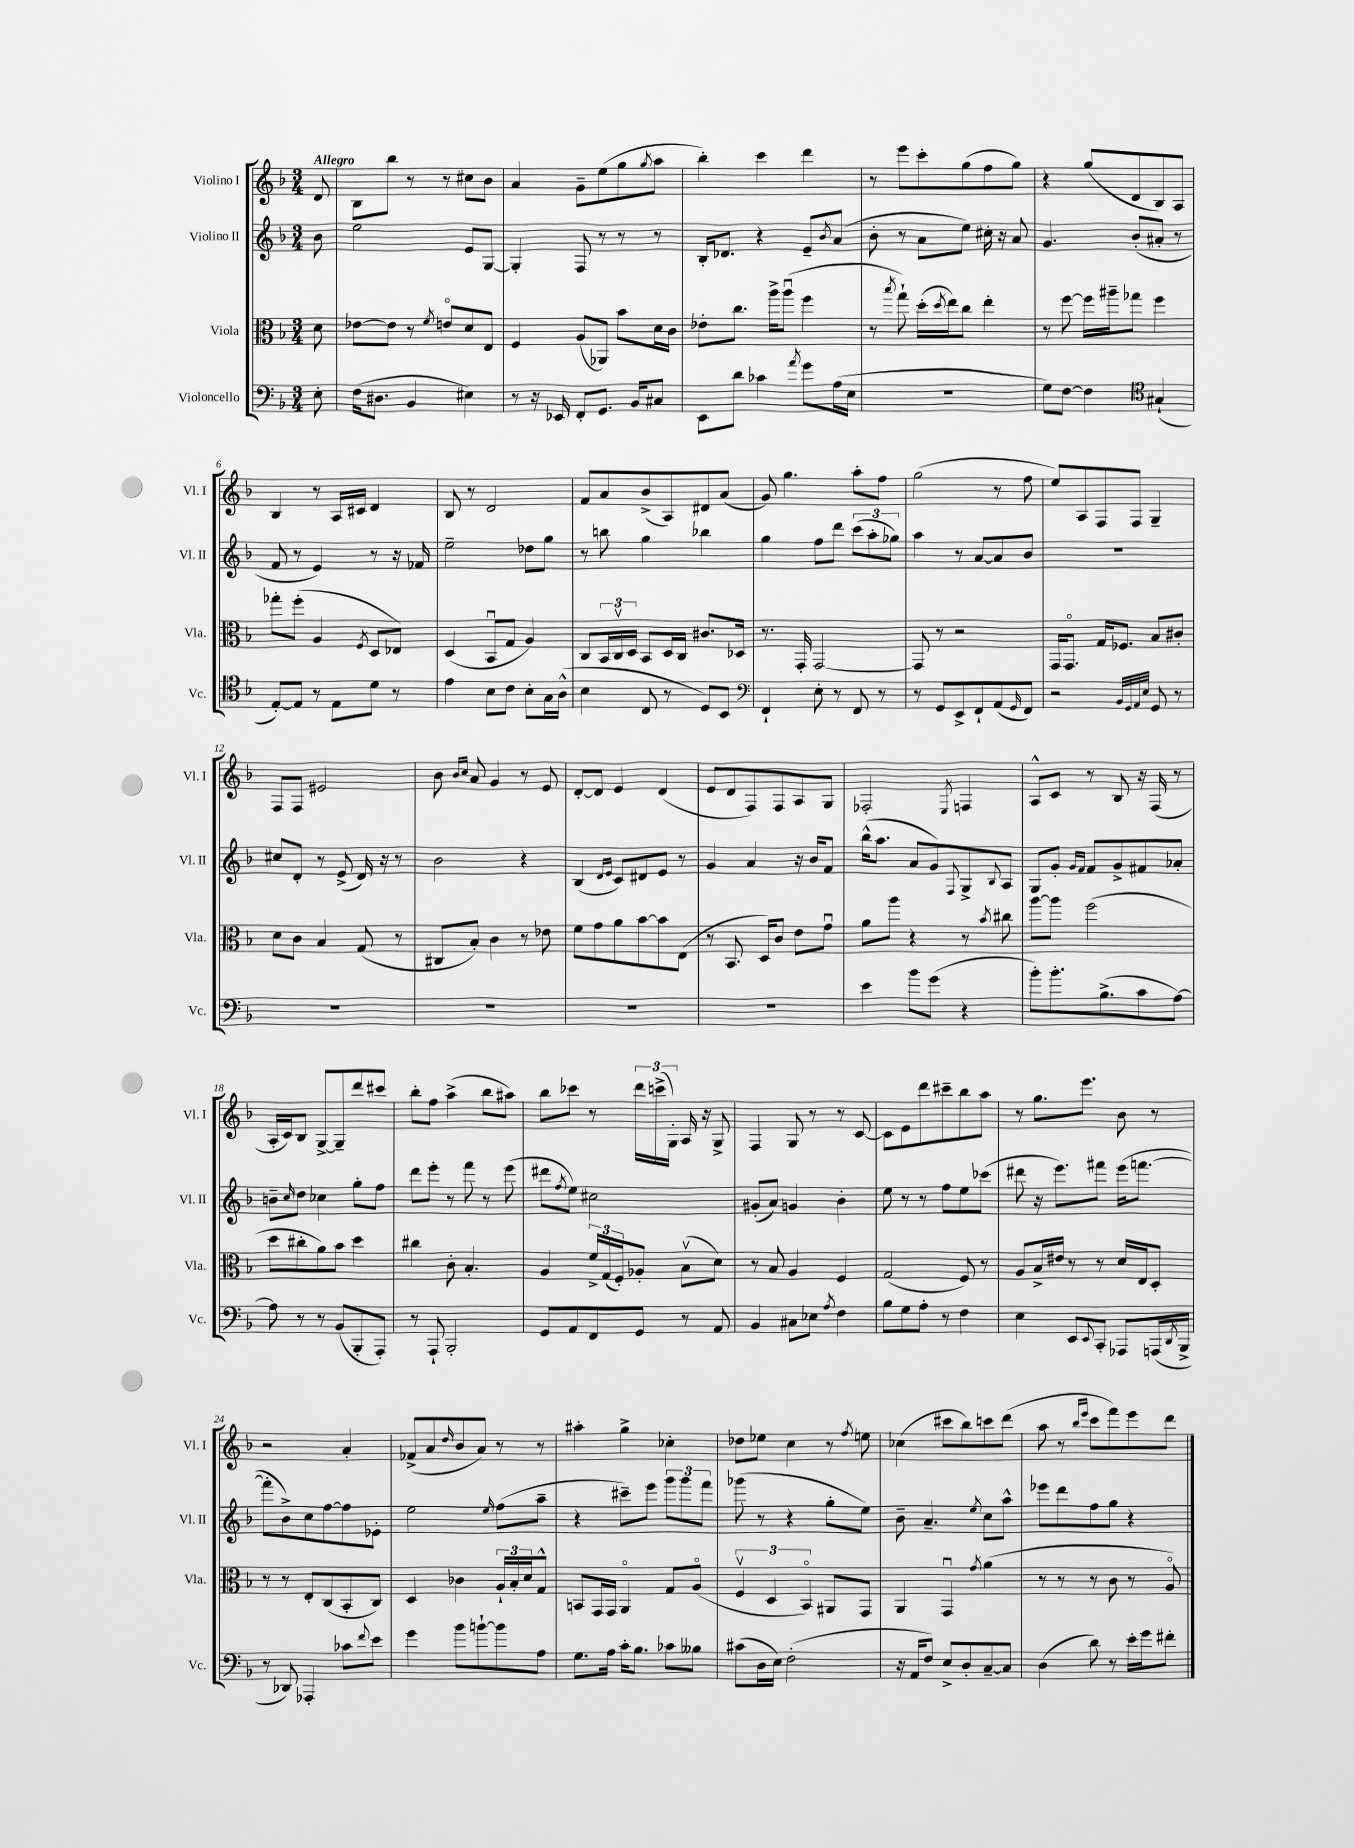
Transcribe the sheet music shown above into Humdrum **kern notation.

**kern	**kern	**kern	**kern
*staff4	*staff3	*staff2	*staff1
*clefF4	*clefC3	*clefG2	*clefG2
*k[b-]	*k[b-]	*k[b-]	*k[b-]
*M3/4	*M3/4	*M3/4	*M3/4
8E'	8d	8b-	8d
=	=	=	=
(16F	[8e-	2ee	8B-
8.D#	.	.	.
.	8e-]	.	8bb-
4BB-	8r	.	8r
.	8qf	.	.
.	8eo	.	8r
4E#)	8d	8e	8cc#
.	8E	[8G	8b-
=	=	=	=
8r	4F	4G']	4a
16r	.	.	.
16EE-	.	.	.
8FF'	(8A	8F	8g~
8.GG	8AA-)	8r	(8ee
.	8b-	8r	8gg
16BB-	.	.	.
.	.	.	8qgg
8C#	16d	8r	8aa
.	16c	.	.
=	=	=	=
8EE	8e-'	16B-'	4bb-')
.	.	8.d-	.
8d	8.cc	.	.
4c-	.	4r	4ccc
.	16aa^	.	.
.	(8aau	.	.
8qa	.	.	.
8g	4ff	8e~	4ddd
.	.	8qb-	.
(16A	.	(8a	.
16E	.	.	.
=	=	=	=
2.r	8r	8b-'	8r
.	8qbb-	.	.
.	8gg`)	8r	8eee
.	(16dd'	8a	8ccc'
.	8qdd	.	.
.	16ee)	.	.
.	8cc	8ee)	(8gg
.	4ee'	16cc#'	8ff
.	.	16r	.
.	.	8a	8gg)
=	=	=	=
8G)	8r	4.g	4r
[8F	[8ff	.	.
4F]	16ff]	.	(8gg
.	16aa#~	.	.
.	8gg-	(8b-'	8d
*clefC4	*	*	*
(4G#`	4ff	8a#'	8B-)
.	.	8r	8A
=	=	=	=
[8E')	8gg-'	8f	4B-
8E]	(8ff'	8r	.
8r	4A	4e)	8r
8E	.	.	16A
.	.	.	16c#
.	8qF	.	.
8d	8D	8r	4d
8r	8E-)	16r	.
.	.	16f-	.
=	=	=	=
4e	(4D	2ee~	8B-
.	.	.	8r
8B-	8BB-u	.	2d
8c	8G	.	.
8B-'	4A)	8dd-	.
16G	.	8gg	.
(16A^^	.	.	.
=	=	=	=
4B-	8C	8r	8f
.	24BB-	8bb	8a
.	24Cv	.	.
.	24D	.	.
8C	8BB-	4gg	(8b-^
8r	16D	.	8A)
.	16C	.	.
8D)	8.c#	4bb-	8d#
8BB-	.	.	(8a
.	16D-	.	.
=	=	=	=
*clefF4	*	*	*
4FF`	8.r	4gg	8g)
.	.	.	4.gg
.	16GG'	.	.
8E'	[2GG	8ff	.
8r	.	8ddd	.
8FF	.	(12ccc	8aa'
.	.	12aa'	.
8r	.	.	8ff
.	.	12gg-)	.
=	=	=	=
8r	8GG]	4aa	(2gg
8GG	8r	.	.
8EE^	2r	8r	.
8FF`	.	[8a	.
(8AA	.	8a]	8r
16qqGG	.	.	.
8FF)	.	8b-	8ff
=	=	=	=
2r	16GG	2.r	8ee)
.	8.GGo	.	.
.	.	.	8A
.	16G	.	8F
.	8.F-	.	.
.	.	.	8F
32qqBB-	.	.	.
32qqGG	.	.	.
32qqAA	.	.	.
32qqE	.	.	.
8GG	8B-	.	4G~
8r	8c#'	.	.
=	=	=	=
2.r	8d	8cc#	8F
.	8c	8d'	8F
.	4B-	8r	2e#
.	.	(8e^	.
.	(8G	16d)	.
.	.	16r	.
.	8r	8r	.
=	=	=	=
2.r	8C#	2b-	8b-
.	.	.	16qqb-
.	.	.	16qqcc
.	8B-')	.	8a
.	4c	.	4g
.	8r	4r	8r
.	8e-	.	8e
=	=	=	=
2.r	8f	(4B-	[8d'
.	8g	.	8d]
.	.	16qqd	.
.	.	16qqe	.
.	8a	8c)	4e
.	[8b-	8d#	.
.	8b-]	8e	(4d
.	(8E	8r	.
=	=	=	=
2.r	8r	4g	8e
.	8.BB-	.	8d
.	.	4a	8F)
.	16D)	.	.
.	8c	.	8F
.	8e	16r	8A
.	.	16b-	.
.	8gu	8f	8G
=	=	=	=
4e	8a	(16bb-^^	2F-'
.	.	8.aa	.
.	8aa	.	.
8b-	4r	8a	.
(8g	.	8g)	.
.	.	8qqF	8qE
4r	8r	8G^	4F
.	8qb-	8qqB-	.
.	8cc#	8A	.
=	=	=	=
8b-')	[8aa	8G	8A^^
8.b-'	8aa]	8g'	8c
.	.	16qqg	.
.	.	16qqf	.
.	(2ff	8f	8r
(8.B-^	.	.	.
.	.	8g^	8B-
8c	.	8f#	16r
.	.	.	(16F
[8A)	.	8a-'	8r
=	=	=	=
8A]	8dd	8b~	16A'
.	.	.	16c)
.	.	16qqcc	.
8r	8cc#'	8dd	8B-
8r	8a)	4cc-	[8G^
(8BB-	8b-	.	8G~]
8BBB-'	4dd	8gg'	8ddd
8AAA')	.	8ff	8ccc#
=	=	=	=
8r	4cc#	8ddd	8bb-'
8AAA`	.	8eee'	8ff
2BBB-'	8c'	8r	(4aa^
.	4.B-'	8fff	.
.	.	8r	8bb-
.	.	(8eee	8aa#)
=	=	=	=
8GG	4A	8ddd#	8bb-
.	.	8qff	.
8AA	.	8ee)	8ccc-
8FF	24f^	2cc#	8r
.	(24G	.	.
.	24F')	.	.
8GG	8A-'	.	24ddd
.	.	.	(24ccc^
.	.	.	24G')
8r	(8B-v	.	16A
.	.	.	16r
8AA	8d)	.	8G^
=	=	=	=
4BB-	8r	(8g#'	4F
.	8B-	8a)	.
8C#	4A	4g	8G
8E-	.	.	8r
8qA	.	.	.
4F	4F	4b-'	8r
.	.	.	[8c
=	=	=	=
8B-	(2G	8ee	8c]
8G	.	8r	8e
8A'	.	8r	8ddd
8r	.	8ff	8ccc#~
4F	8F)	8ee	8bb-
.	8r	(8ccc-	8aa
=	=	=	=
4E	8A	8ddd#	8r
.	16B-^	16r	8.gg
.	16e#	8.eee)	.
8EE	8r	.	.
.	.	.	8.eee
8qqEE	.	.	.
8CC'	8r	8fff#	.
8AAA-	16d	(16eee	8b-
.	16E	[8.fff	.
(16AAA	8D'	.	8r
8qDD	.	.	.
16BBB-^	.	.	.
=	=	=	=
8r	8r	8fff']	2r
8DD-)	8r	8b-^)	.
4AAA-'	8E'	8cc	.
.	(8C	[8ff	.
8c-	8BB-'	8ff]	4a'
8qqf	.	.	.
8e	8C)	8e-'	.
=	=	=	=
4g	4D	2ee	(8f-^
.	.	.	8a
.	.	.	16qqdd
8b-	4c-	.	8b-
[8b`	.	.	8a)
.	.	16qqee	.
8b]	24A`	(8ff	8r
.	24B-'	.	.
.	24d	.	.
8A	8G^^	8aa~	8r
=	=	=	=
8.G	8BB	4r	4aa#'
.	16GG	.	.
16A	16GG	.	.
16c'	4AAo	8ccc#~)	4gg^
8.B-	.	.	.
.	.	8eee	.
8c-	8G	12ggg	4cc-'
.	.	12ggg	.
8B--	(8Ao	.	.
.	.	12fff	.
=	=	=	=
(8c#	6Fv	(8ggg-	8dd-
16D	.	8r	8ee-
.	6D	.	.
16E)	.	.	.
(2F'	.	4r	4cc
.	6BB-o)	.	.
.	8AA#	8gg'	8r
.	.	.	8qff
.	8GG	8ee)	8ee
=	=	=	=
16r	4AA	8b-~	(4cc-
16AA	.	.	.
8F)	.	4.a~	.
8E^	4GGu	.	8ccc#
8D'	.	.	8bb-)
.	8qg	8qee	.
[8C~	(4a	8cc	8ccc
8C]	.	8aa^^	(8ddd
=	=	=	=
(4D	8r	8eee-	8aa
.	8r	8ddd	8r
.	.	.	16qqbb-
.	.	.	16qqeee
8d)	8r	8ff	8ccc
8r	8c	8gg	8fff)
16e'	8r	4r	8eee
16g	.	.	.
8f#'	8Ao)	.	8ddd
==	==	==	==
*-	*-	*-	*-
